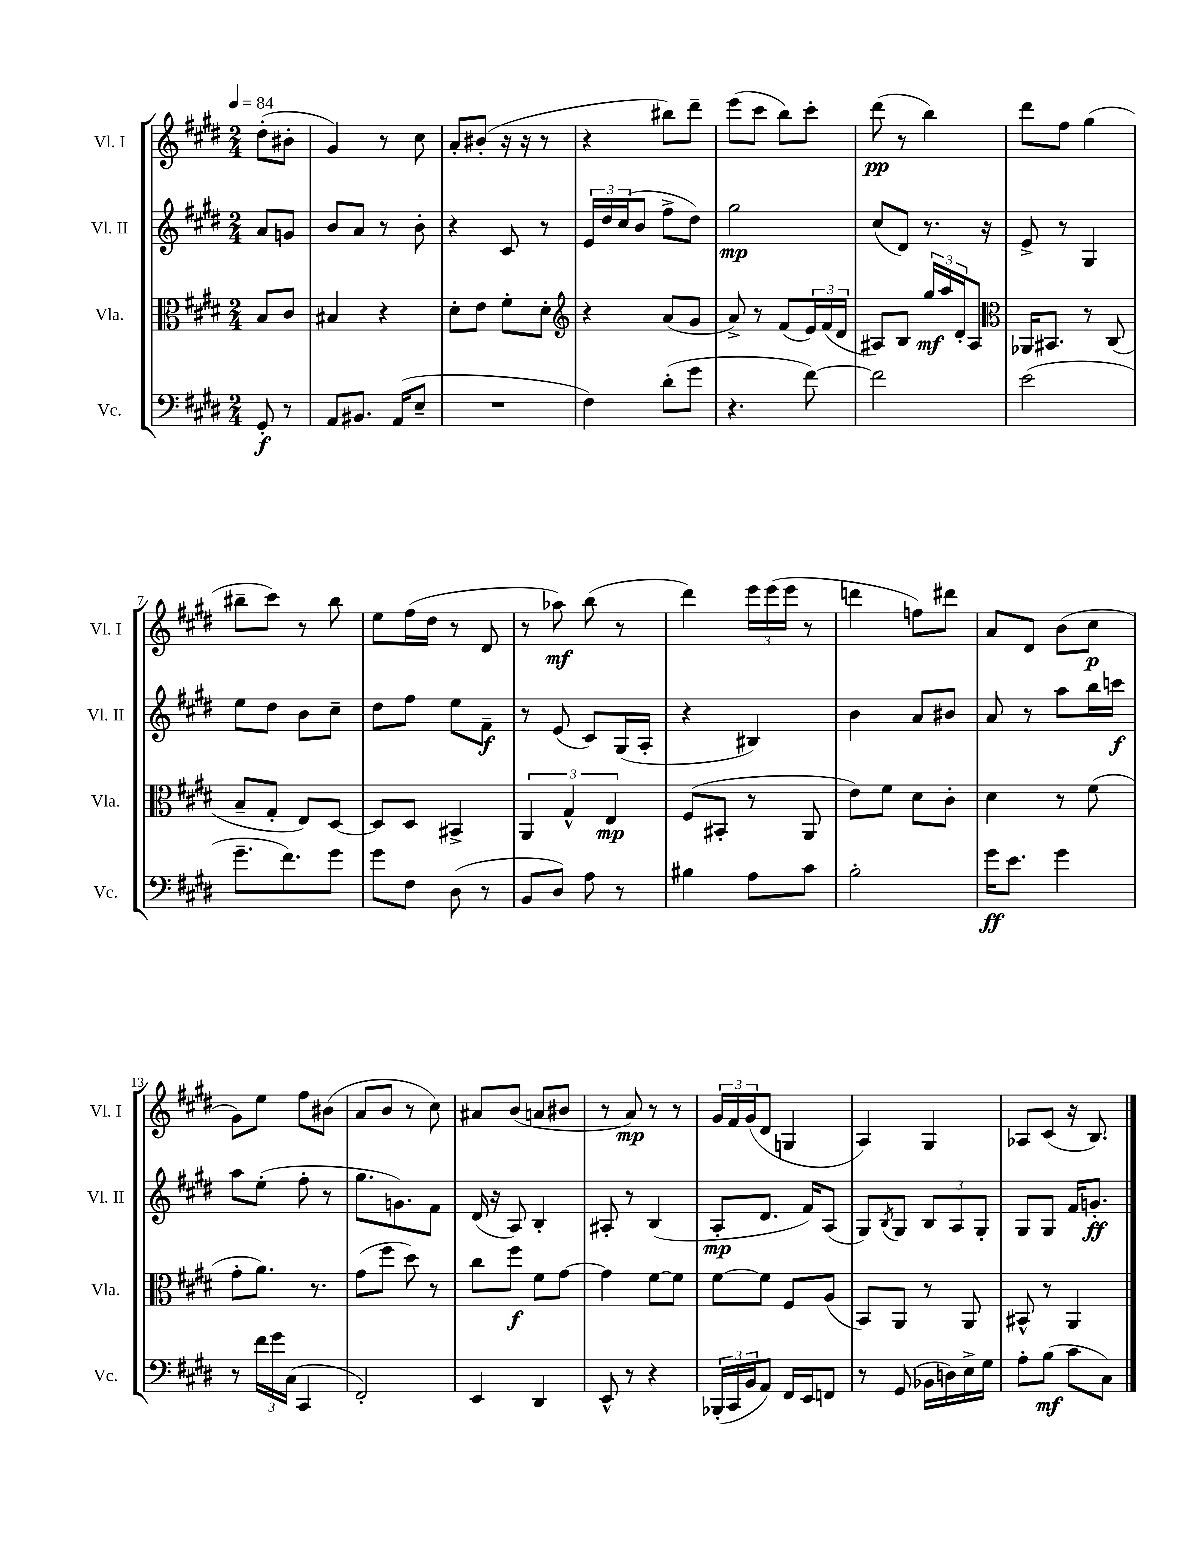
<<
\new StaffGroup <<
\new Staff = "s0" \with { instrumentName = "Vl. I" shortInstrumentName = "Vl. I" } {
    \clef treble \key e \major \numericTimeSignature \time 2/4 \partial 4 \tempo 4 = 84
    dis''8-.( bis'8-. |
    gis'4) r8 cis''8 |
    a'8-. bis'8-.( r16 r16 r8 |
    r4 bis''8) dis'''8-- |
    e'''8( cis'''8 b''8) cis'''8-. |
    dis'''8\pp( r8 b''4) |
    dis'''8 fis''8 gis''4( |
    bis''8-- cis'''8) r8 bis''8 |
    e''8 fis''16( dis''16 r8 dis'8 |
    r8 aes''8\mf) b''8( r8 |
    dis'''4) \tuplet 3/2 { e'''16 e'''16( e'''16 } r8 |
    d'''4 f''8) dis'''8 |
    a'8 dis'8 b'8( cis''8\p |
    gis'8) e''8 fis''8 bis'8( |
    a'8 b'8 r8 cis''8) |
    ais'8 b'8( a'8 bis'8 |
    r8 a'8\mp) r8 r8 |
    \tuplet 3/2 { gis'16 fis'16 gis'16( } dis'8 g4 |
    a4) gis4 |
    aes8 cis'8( r16 b8.) \bar "|." |
}
\new Staff = "s1" \with { instrumentName = "Vl. II" shortInstrumentName = "Vl. II" } {
    \clef treble \key e \major \numericTimeSignature \time 2/4 \partial 4
    a'8 g'8 |
    b'8 a'8 r8 b'8-. |
    r4 cis'8 r8 |
    \tuplet 3/2 { e'16 dis''16 cis''16( } b'8 fis''8-> dis''8) |
    gis''2\mp |
    cis''8( dis'8) r8. r16 |
    e'8-> r8 gis4 |
    e''8 dis''8 b'8 cis''8-- |
    dis''8 fis''8 e''8 fis'8--\f |
    r8 e'8( cis'8) gis16( a16-. |
    r4 bis4) |
    b'4 a'8 bis'8 |
    a'8 r8 a''8 b''16 c'''16\f |
    a''8 e''8-.( fis''8-. r8 |
    gis''8. g'8.) fis'8 |
    dis'16( r16 a8) b4-. |
    ais8-. r8 b4( |
    a8-.\mp dis'8. fis'16) a8( |
    gis8) \acciaccatura { b8 } gis8 \tuplet 3/2 { b8 a8 gis8-. } |
    gis8 gis8 fis'16 g'8.-.\ff \bar "|." |
}
\new Staff = "s2" \with { instrumentName = "Vla." shortInstrumentName = "Vla." } {
    \clef alto \key e \major \numericTimeSignature \time 2/4 \partial 4
    b8 cis'8 |
    bis4 r4 |
    dis'8-. e'8 fis'8-. dis'8-. |
    \clef treble r4 a'8( gis'8 |
    a'8->) r8 fis'8( \tuplet 3/2 { e'16) fis'16( dis'16 } |
    ais8) b8 \tuplet 3/2 { gis''16\mf a''16 dis'16-. } ais8 |
    \clef alto aes,16 bis,8. r8 cis8( |
    b8-- gis8-. e8) dis8~ |
    dis8 dis8 bis,4-> |
    \tuplet 3/2 { a,4 gis4-^ e4\mp } |
    fis8( bis,8-. r8 a,8 |
    e'8) fis'8 dis'8 cis'8-. |
    dis'4 r8 fis'8( |
    gis'8-. a'8.) r8. |
    gis'8( fis''8 dis''8) r8 |
    cis''8 fis''8\f fis'8 gis'8~ |
    gis'4 fis'8~ fis'8 |
    fis'8~ fis'8 fis8 a8( |
    b,8) a,8 r8 a,8 |
    bis,8-^ r8 a,4 \bar "|." |
}
\new Staff = "s3" \with { instrumentName = "Vc." shortInstrumentName = "Vc." } {
    \clef bass \key e \major \numericTimeSignature \time 2/4 \partial 4
    gis,8-.\f r8 |
    a,8 bis,8. a,16( e8-- |
    R2 |
    fis4) dis'8-.( gis'8 |
    r4. fis'8~) |
    fis'2 |
    e'2( |
    gis'8.-- fis'8.) gis'8 |
    gis'8 fis8 dis8( r8 |
    b,8 dis8) a8 r8 |
    bis4 a8 cis'8 |
    b2-. |
    gis'16\ff e'8. gis'4 |
    r8 \tuplet 3/2 { fis'16 gis'16 cis16( } cis,4 |
    fis,2-.) |
    e,4 dis,4 |
    e,8-^ r8 r4 |
    \tuplet 3/2 { bes,,16-.( cis,16 b,16 } a,8) fis,16 e,16 f,8 |
    r8 gis,8( bes,16 d16) e16-> gis16 |
    a8-. b8\mf( cis'8 cis8) \bar "|." |
}
>>
>>
